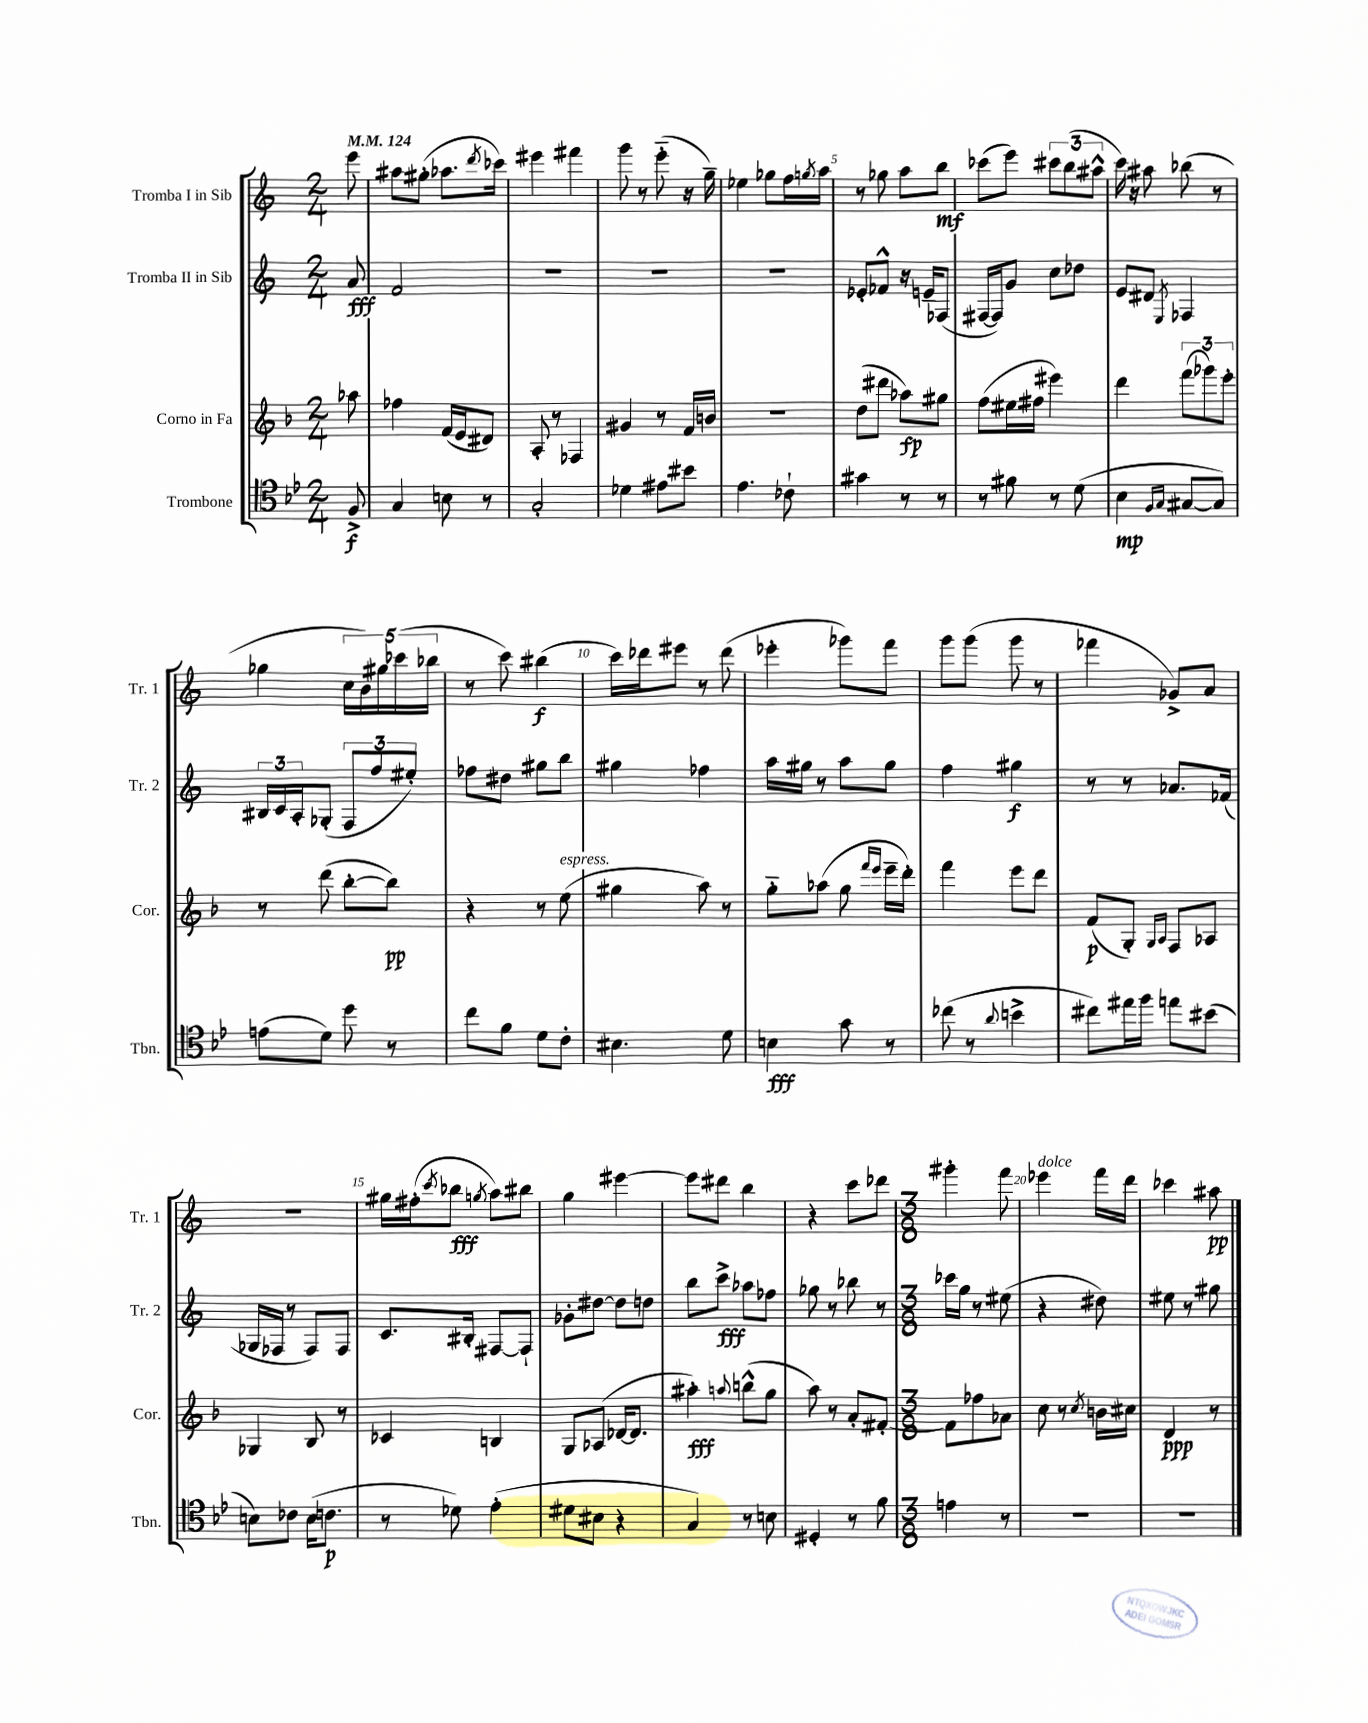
<<
\new StaffGroup <<
\new Staff = "s0" \with { instrumentName = "Tromba I in Sib" shortInstrumentName = "Tr. 1" } {
    \clef treble \key c \major \numericTimeSignature \time 2/4 \partial 8 \tempo 4 = 124
    e'''8 |
    ais''8 gis''8-.( aes''8. \acciaccatura { d'''8 } ces'''16) |
    eis'''4 fis'''4 |
    g'''8 r8 e'''8-_( r16 g''16--) |
    ees''4 ges''8 f''16 \acciaccatura { g''8 } a''16 |
    r8 ges''8 a''8 b''8\mf |
    ces'''8( e'''8) \tuplet 3/2 { cis'''8 b''8( ais''8-^ } |
    c'''16) r16 ais''8 bes''8( r8 |
    ges''4 \tuplet 5/4 { c''16 b'16) gis''16 ces'''16( bes''16 } |
    r8 c'''8) bis''4\f( |
    c'''16) des'''16 eis'''8 r8 des'''8( |
    ees'''4-. ges'''8) f'''8 |
    g'''8 g'''8( g'''8 r8 |
    fes'''4 ges'8->) a'8 |
    R2 |
    gis''16 fis''16-.( \acciaccatura { c'''8 } bes''8\fff \acciaccatura { g''8 } a''8) bis''8 |
    g''4 eis'''4~ |
    eis'''8 dis'''8 b''4 |
    r4 c'''8 des'''8 |
    \numericTimeSignature \time 3/8 gis'''4-. f'''8 |
    ees'''4^\markup { \italic "dolce" } f'''16 d'''16 |
    ces'''4 ais''8\pp \bar "|." |
}
\new Staff = "s1" \with { instrumentName = "Tromba II in Sib" shortInstrumentName = "Tr. 2" } {
    \clef treble \key c \major \numericTimeSignature \time 2/4 \partial 8
    a'8\fff |
    f'2 |
    R2 |
    R2 |
    R2 |
    ees'8-. fes'8-^ r16 e'16-- fes8( |
    fis16~ fis16) g'8 c''8 des''8 |
    e'8 dis'8 \acciaccatura { e8 } fes4 |
    \tuplet 3/2 { bis16 c'16 a16-. } ges8-.( \tuplet 3/2 { f8 f''8 eis''8-.) } |
    fes''8 dis''8 gis''8 b''8 |
    gis''4 fes''4 |
    a''16 gis''16 r8 a''8 gis''8 |
    f''4 gis''4\f |
    r8 r8 aes'8. fes'16( |
    ges16 fes16 r8 fes8) fes8 |
    c'8. bis16-. fis8~ fis8-! |
    ges'8-. dis''8~ dis''8 d''8 |
    b''8 c'''8->\fff aes''8 fes''8 |
    ges''8 r8 bes''8 r8 |
    \numericTimeSignature \time 3/8 ces'''16 g''16 r8 eis''8( |
    r4 dis''8) |
    eis''8 r8 gis''8 \bar "|." |
}
\new Staff = "s2" \with { instrumentName = "Corno in Fa" shortInstrumentName = "Cor." } {
    \clef treble \key f \major \numericTimeSignature \time 2/4 \partial 8
    aes''8 |
    fes''4 f'16( e'16 dis'8) |
    a8-. r8 fes4 |
    gis'4 r8 f'16 b'16 |
    r2 |
    d''8( dis'''8 aes''8\fp) gis''8 |
    f''8( eis''16 fis''16 eis'''4) |
    d'''4 \tuplet 3/2 { f'''8( ges'''8) e'''8-. } |
    r8 d'''8( bes''8~-. bes''8\pp) |
    r4 r8 e''8^\markup { \italic "espress." }( |
    gis''4 a''8) r8 |
    g''8-_ aes''8( g''8 \grace { f'''16 e'''16 } e'''16-- d'''16-.) |
    f'''4 e'''8 d'''8 |
    f'8\p( g8-.) \grace { g16 a16 } f8 aes8 |
    ges4 bes8 r8 |
    ces'4 b4 |
    g8 aes8( des'16~ des'8. |
    ais''4-.\fff) \appoggiatura { a''8 } b''8-^( g''8 |
    a''8) r8 a'8-. fis'8~-. |
    \numericTimeSignature \time 3/8 fis'8 fes''8 aes'8 |
    c''8 r8 \acciaccatura { c''8 } b'16 cis''16 |
    d'4\ppp r8 \bar "|." |
}
\new Staff = "s3" \with { instrumentName = "Trombone" shortInstrumentName = "Tbn." } {
    \clef tenor \key bes \major \numericTimeSignature \time 2/4 \partial 8
    f8->\f |
    g4 b8 r8 |
    g2-. |
    des'4 eis'8 bis'8 |
    ees'4. ces'8-! |
    gis'4 r8 r8 |
    r8 fis'8 r8 d'8( |
    bes4\mp \grace { f16 g16 } gis8~ gis8) |
    e'8( d'8) d''8 r8 |
    c''8 f'8 d'8 c'8-. |
    bis4. d'8 |
    b4\fff g'8 r8 |
    ces''8( r8 \appoggiatura { a'8 } b'4-> |
    cis''8) eis''16 f''16 e''8 bis'8( |
    b8) ces'8 b16( c'8.\p |
    r8 des'8) ees'4-.( |
    dis'8 bis8 r4 |
    g4) r8 b8 |
    dis4-. r8 f'8 |
    \numericTimeSignature \time 3/8 e'4 r8 |
    R4. |
    R4. \bar "|." |
}
>>
>>
\layout { \context { \Score \override BarNumber.break-visibility = ##(#f #t #t) barNumberVisibility = #(every-nth-bar-number-visible 5) } }
